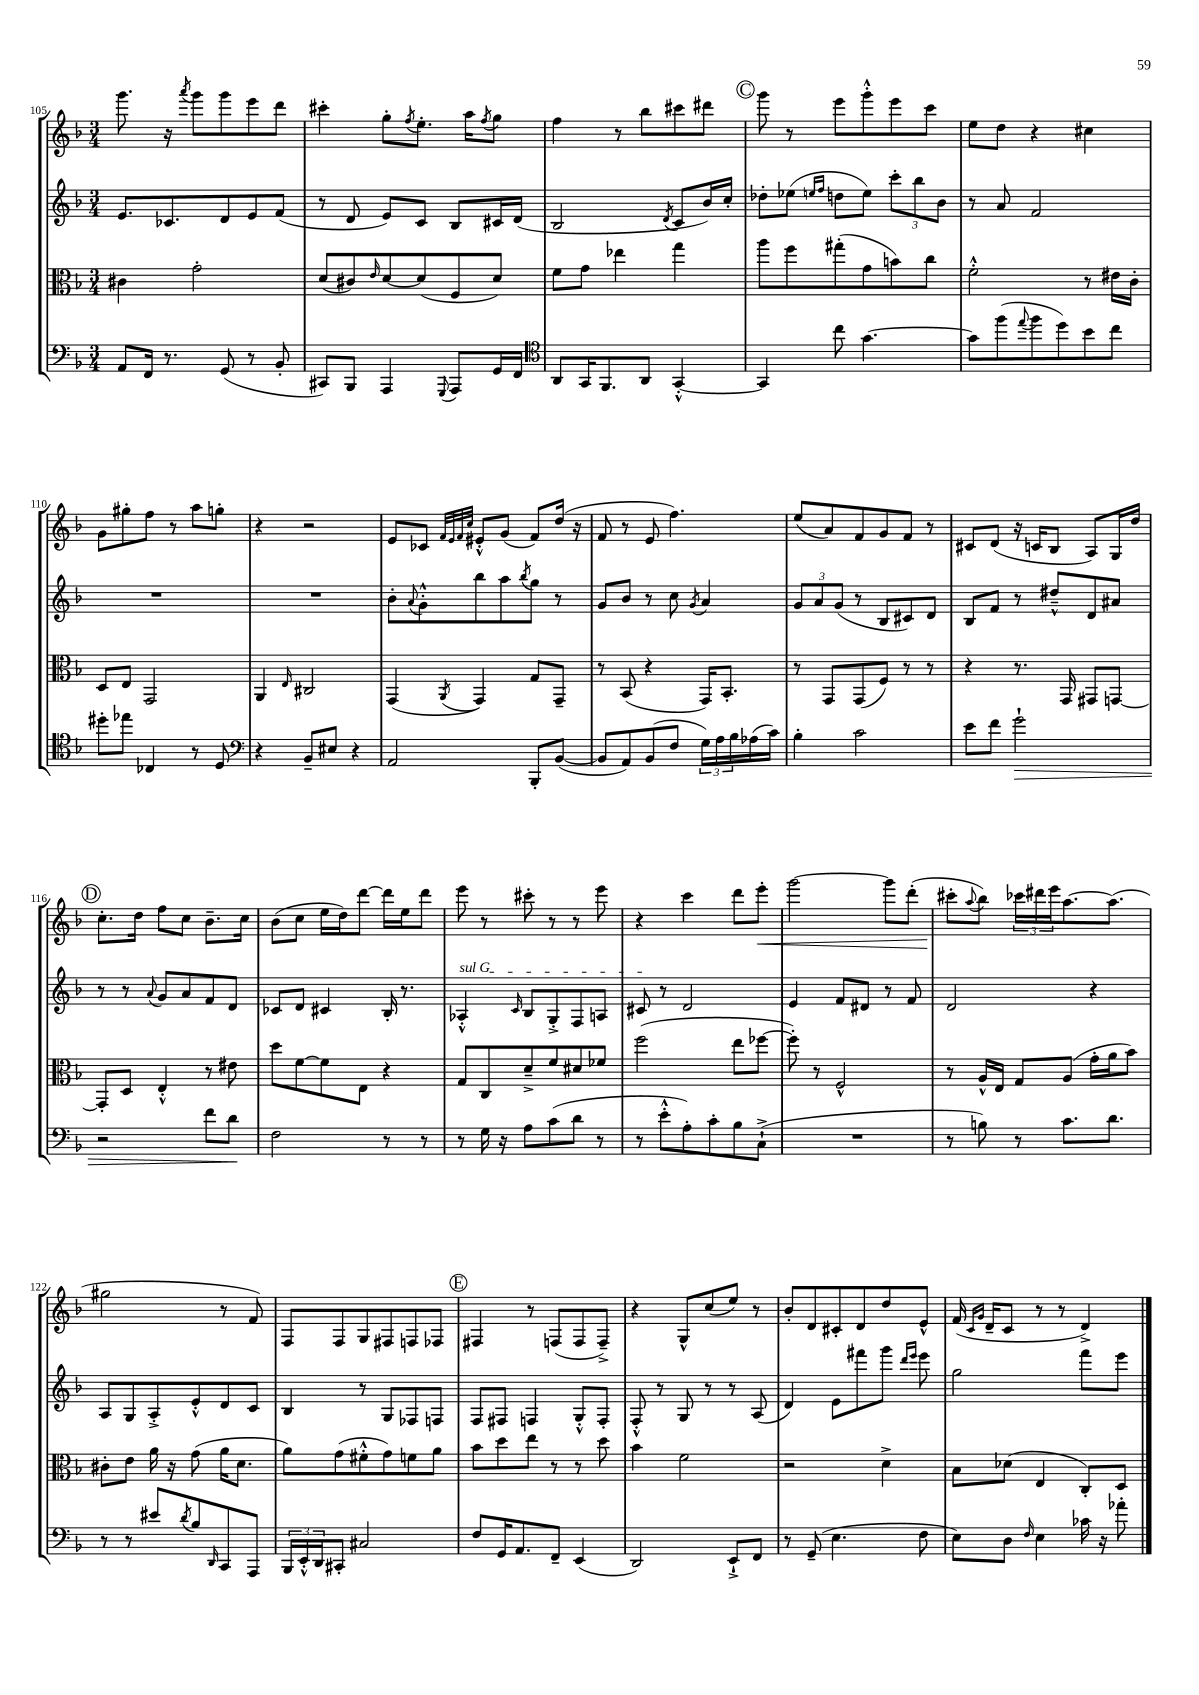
<<
\new StaffGroup <<
\new Staff = "s0" {
    \clef treble \key f \major \numericTimeSignature \time 3/4
    g'''8. r16 \acciaccatura { a'''8 } g'''8 g'''8 e'''8 d'''8 |
    cis'''4-. g''8-. \acciaccatura { f''8 } e''8.-. a''16 \acciaccatura { f''8 } g''8 |
    f''4 r8 bes''8 cis'''8 dis'''8 |
    \mark \markup { \circle "C" } g'''8 r8 e'''8 g'''8-.-^ e'''8 c'''8 |
    e''8 d''8 r4 cis''4 |
    g'8 gis''8-. f''8 r8 a''8 g''8-. |
    r4 r2 |
    e'8 ces'8 \grace { f'32 e'32 f'32 c''32 } eis'8-.-^ g'8( f'8) d''16( r16 |
    f'8 r8 e'8 f''4.) |
    e''8( a'8) f'8 g'8 f'8 r8 |
    cis'8 d'8( r16 c'16 bes8 a8) g16 d''16 |
    \mark \markup { \circle "D" } c''8.-. d''16 f''8 c''8 bes'8.-- c''16 |
    bes'8( c''8 e''16 d''16) d'''8~ d'''16 e''16 d'''8 |
    e'''8 r8 cis'''8-. r8 r8 e'''8 |
    r4 c'''4 d'''8 e'''8-.\< |
    g'''2~ g'''8 d'''8-.( |
    cis'''8-.\! \appoggiatura { a''8 } bes''8) \tuplet 3/2 { ces'''16 dis'''16 e'''16 } a''8.~ a''8.( |
    gis''2 r8 f'8) |
    f8 f8 g8 fis8 f8 fes8 |
    \mark \markup { \circle "E" } fis4 r8 f8( f8 f8--->) |
    r4 g8-^ c''8( e''8) r8 |
    bes'8-. d'8 cis'8-. d'8 d''8 e'8-^ |
    f'16( \grace { c'16 g'16 } d'16-- c'8 r8 r8 d'4->) \bar "|." |
}
\new Staff = "s1" {
    \clef treble \key f \major \numericTimeSignature \time 3/4
    e'8. ces'8. d'8 e'8 f'8( |
    r8 d'8 e'8) c'8 bes8 cis'16 d'16( |
    bes2 \acciaccatura { d'8 } c'8 bes'16) c''16-. |
    \mark \markup { \circle "C" } des''8-. ees''8( \grace { e''16 f''16 } d''8 e''8) \tuplet 3/2 { c'''8-. bes''8 bes'8 } |
    r8 a'8 f'2 |
    R2. |
    R2. |
    bes'8-. \appoggiatura { a'8 } g'8-.-^ bes''8 a''8 \acciaccatura { bes''8 } g''8 r8 |
    g'8 bes'8 r8 c''8 \acciaccatura { g'8 } a'4 |
    \tuplet 3/2 { g'8 a'8 g'8( } r8 bes8 cis'8) d'8 |
    bes8 f'8 r8 dis''8---^ d'8 ais'8 |
    \mark \markup { \circle "D" } r8 r8 \appoggiatura { a'8 } g'8 a'8 f'8 d'8 |
    ces'8 d'8 cis'4 bes16-. r8. |
    \once \override TextSpanner.bound-details.left.text = \markup { \italic "sul G" } aes4-.-^\startTextSpan \grace { c'16 } bes8 g8-.-> f8 a8 |
    cis'8\stopTextSpan r8 d'2 |
    e'4 f'8 dis'8 r8 f'8 |
    d'2 r4 |
    a8 g8 a8-.-> e'8-.-^ d'8 c'8 |
    bes4 r8 g8 fes8 f8 |
    \mark \markup { \circle "E" } f8 fis8 f4 g8-.-^ f8-. |
    f8-.-^ r8 g8 r8 r8 a8( |
    d'4) e'8 fis'''8 g'''8 \grace { d'''16 e'''16 } e'''8 |
    g''2 f'''8 e'''8 \bar "|." |
}
\new Staff = "s2" {
    \clef alto \key f \major \numericTimeSignature \time 3/4
    cis'4 g'2-. |
    d'8( cis'8) \grace { e'16 } d'8~ d'8( f8 d'8) |
    f'8 g'8 ees''4 g''4 |
    \mark \markup { \circle "C" } a''8 f''8 gis''8-.( g'8 b'8) c''8 |
    f'2-.-^ r8 eis'16 c'16-. |
    d8 e8 g,2 |
    a,4 \grace { e16 } cis2 |
    g,4( \acciaccatura { a,8 } g,4) g8 g,8-- |
    r8 bes,8( r4 g,16) bes,8.-. |
    r8 g,8 g,8( f8) r8 r8 |
    r4 r8. g,16 gis,8 g,8~ |
    \mark \markup { \circle "D" } g,8-. d8 e4-.-^ r8 eis'8 |
    d''8 f'8~ f'8 e8 r4 |
    g8 c8 d'8---> f'8 dis'8 fes'8 |
    f''2( e''8 fes''8~ |
    fes''8-.) r8 f2-^ |
    r8 a16-^ e16 g8 a8( g'16-. a'16 bes'8) |
    cis'8-. e'8 a'16 r16 g'8( a'16 d'8. |
    a'8) g'8( fis'8-.-^ g'8) f'8 a'8 |
    \mark \markup { \circle "E" } bes'8 d''8 e''8 r8 r8 d''8 |
    bes'4 f'2 |
    r2 d'4-> |
    bes8 des'8( e4 c8-.) d8 \bar "|." |
}
\new Staff = "s3" {
    \clef bass \key f \major \numericTimeSignature \time 3/4
    a,8 f,16 r8. g,8( r8 bes,8-. |
    cis,8) bes,,8 a,,4 \appoggiatura { g,,8 } a,,8 g,16 f,16 |
    \clef tenor a,8 g,16 f,8. a,8 g,4~-.-^ |
    \mark \markup { \circle "C" } g,4 c''8 g'4.~ |
    g'8 f''8( \appoggiatura { e''8 } f''8 d''8) bes'8 c''8 |
    dis''8-. ees''8 ces4 r8 d8 |
    \clef bass r4 bes,8-- eis8 r4 |
    a,2 bes,,8-. bes,8~( |
    bes,8 a,8) bes,8( f8 \tuplet 3/2 { g16) a16 bes16 } aes16( c'16) |
    bes4-. c'2 |
    e'8 f'8 g'2-!\> |
    \mark \markup { \circle "D" } r2 f'8 d'8\! |
    f2 r8 r8 |
    r8 g16 r16 a8 c'8( d'8 r8 |
    r8 e'8-.-^ a8-.) c'8-. bes8 c8-!->( |
    R2. |
    r8 b8) r8 c'8. d'8. |
    r8 r8 eis'8 \acciaccatura { d'8 } bes8 \grace { d,16 } c,8 a,,8 |
    \tuplet 3/2 { bes,,16 e,16-.-^ d,16 } cis,8-. cis2 |
    \mark \markup { \circle "E" } f8 g,16 a,8. f,8-- e,4( |
    d,2) e,8-!-> f,8 |
    r8 g,8--( e4. f8 |
    e8) d8 \grace { f16 } e4 ces'16 r16 aes'8-. \bar "|." |
}
>>
>>
\layout { \context { \Score currentBarNumber = #105 } }
